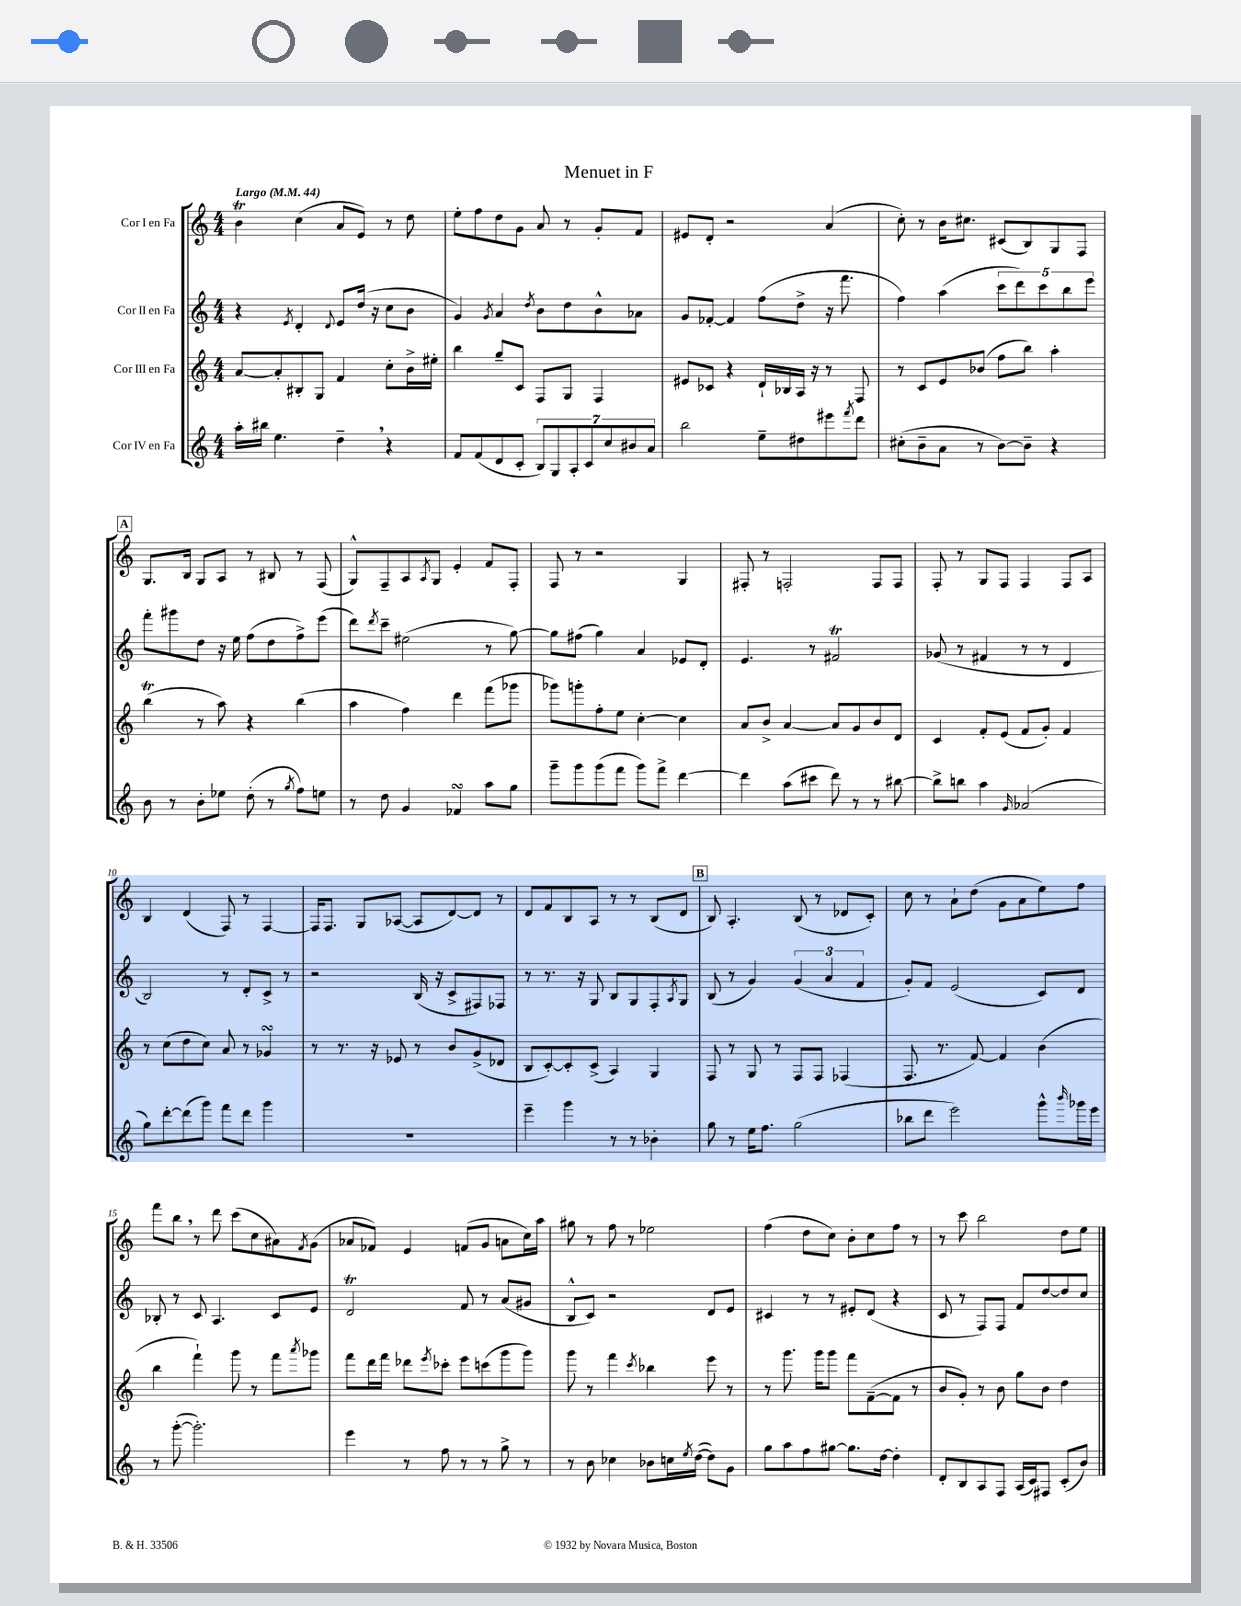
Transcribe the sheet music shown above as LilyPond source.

\header { title = "Menuet in F" }
<<
\new StaffGroup <<
\new Staff = "s0" \with { instrumentName = "Cor I en Fa" } {
    \clef treble \key c \major \numericTimeSignature \time 4/4 \tempo "Largo" 4 = 44
    b'4\trill c''4( a'8 e'8) r8 d''8 |
    e''8-. f''8 d''8 g'8 a'8 r8 g'8-. f'8 |
    eis'8 d'8-. r2 a'4( |
    c''8-.) r8 b'16 cis''8. cis'8( b8) g8 f8 |
    \mark \markup { \box "A" } g8. b16 g8 a8 r8 bis8 r8 f8( |
    g8-^) f8-- a8 \acciaccatura { a8 } g8 e'4-. f'8 f8-. |
    f8 r8 r2 g4 |
    fis8-. r8 f2-. f8 f8 |
    f8-. r8 g8 f8 f4 f8 a8 |
    b4 d'4( f8) r8 f4~ |
    f16 f8. g8 aes8~( aes8 d'8~) d'8 r8 |
    d'8 f'8 b8 a8 r8 r8 b8( d'8 |
    \mark \markup { \box "B" } b8) a4.-. b8( r8 des'8 c'8-.) |
    c''8 r8 a'8-! d''8( g'8 a'8 e''8) f''8 |
    f'''8 b''8 \breathe r8 d'''8 c'''8( c''8 ais'8) \acciaccatura { f'8 } g'8( |
    aes'8 fes'8) e'4 f'8( g'8 a'8 c''16) a''16 |
    gis''8 r8 f''8 r8 ees''2 |
    f''4( d''8 c''8) b'8-. c''8 f''8 r8 |
    r8 c'''8 b''2 d''8 e''8 \bar "|." |
}
\new Staff = "s1" \with { instrumentName = "Cor II en Fa" } {
    \clef treble \key c \major \numericTimeSignature \time 4/4
    r4 \acciaccatura { e'8 } d'4-. \appoggiatura { d'8 } e'8 d''16( r16 c''8 b'8 |
    g'4) \acciaccatura { g'8 } a'4 \acciaccatura { d''8 } b'8 d''8 b'8-^ aes'8 |
    g'8 fes'8~-. fes'4 f''8( d''8-> r16 f'''8. |
    f''4) a''4( \tuplet 5/4 { c'''8 d'''8) c'''8 b''8 e'''8 } |
    \mark \markup { \box "A" } f'''8-. gis'''8 d''8 r16 e''16 f''8( d''8 f''8->) e'''8( |
    d'''8) \acciaccatura { d'''8 } c'''8-- eis''2( r8 g''8~) |
    g''8 fis''8( g''4) a'4 ees'8 d'8-. |
    e'4. r8 fis'2\trill |
    ges'8( r8 fis'4 r8 r8 d'4 |
    b2) r8 d'8-. c'8-> r8 |
    r2 b16( r16 c'8-> fis8) fes8 |
    r8 r8. r16 g8 b8 g8 f8-. \acciaccatura { a8 } g8 |
    \mark \markup { \box "B" } b8( r8 g'4) \tuplet 3/2 { g'4( a'4 f'4 } |
    g'8-.) f'8 e'2( c'8) d'8 |
    bes8-. r8 c'8 a4. c'8 e'8 |
    d'2\trill f'8 r8 a'8( gis'8 |
    b8-^ c'8) r2 d'8 e'8 |
    cis'4 r8 r8 eis'8-. d'8( r4 |
    c'8 r8 f8) f8 f'8 d''8~ d''8 c''8 \bar "|." |
}
\new Staff = "s2" \with { instrumentName = "Cor III en Fa" } {
    \clef treble \key c \major \numericTimeSignature \time 4/4
    a'8~ a'8-. bis8-. g8 f'4 c''8-. b'16-> eis''16-. |
    b''4 g''8-- c'8 f8 g8 f4 |
    eis'8 ces'8 r4 d'16-! bes16 a16 r16 r8 f8 |
    r8 c'8 e'8 bes'8( f''8 b''8) a''4-. |
    \mark \markup { \box "A" } b''4\trill( r8 a''8) r4 b''4( |
    a''4 f''4) d'''4 f'''8( ges'''8 |
    ges'''8) g'''8-. f''8-. e''8 c''4~-. c''4 |
    a'8 b'8-> a'4~ a'8 g'8 b'8 d'8 |
    c'4 f'8-. e'8( f'8 g'8-.) f'4 |
    r8 c''8( d''8 c''8) a'8 r8 ges'4\turn |
    r8 r8. r16 ees'8 r8 b'8 g'8->( des'8 |
    b8 c'8~-.) c'8-. c'8->( a4) g4 |
    \mark \markup { \box "B" } f8 r8 g8 r8 f8 f8 fes4( |
    f8. r8. f'8~) f'4 b'4( |
    b''4 f'''4-!) g'''8 r8 f'''8 \acciaccatura { a'''8 } ges'''8 |
    f'''8 d'''16 f'''16 des'''8 \acciaccatura { e'''8 } ces'''8-. e'''8 c'''8( g'''8 g'''8) |
    g'''8 r8 f'''4 \acciaccatura { c'''8 } bes''4 e'''8 r8 |
    r8 g'''8. g'''16 g'''8 f'''8 f'8~--( f'8 r8 |
    b'8 g'8-.) r8 b'8 g''8 b'8 d''4 \bar "|." |
}
\new Staff = "s3" \with { instrumentName = "Cor IV en Fa" } {
    \clef treble \key c \major \numericTimeSignature \time 4/4
    a''16-. bis''16 e''4. d''4-- \breathe r4 |
    f'8 f'8( d'8 c'8-. \tuplet 7/4 { b8) g8 a8-. c'8 c''8 bis'8 a'8 } |
    b''2 e''8-- dis''8 eis'''8 \acciaccatura { f'''8 } d'''8 |
    cis''8-.( b'8-- a'8 r8 b'8~) b'8-- r4 |
    \mark \markup { \box "A" } b'8 r8 b'8-. ees''8 d''8-.( r8 \acciaccatura { g''8 } f''8) e''8 |
    r8 d''8 g'4 fes'4\turn a''8 g''8 |
    g'''8-- g'''8 g'''8( f'''8 g'''8) f'''8-> d'''4~ |
    d'''4 a''8( cis'''8 d'''8) r8 r8 bis''8~ |
    bis''8-> b''8 a''4 \grace { g'16 } aes'2( |
    g''8) d'''8~-. d'''8( g'''8) f'''8 d'''8 g'''4 |
    R1 |
    e'''4-- g'''4 r8 r8 bes'4-. |
    \mark \markup { \box "B" } g''8 r8 e''16 f''8. g''2( |
    bes''8 d'''8 e'''2) g'''8-^ \grace { b'''16 } ges'''16 e'''16 |
    r8 g'''8~-.( g'''2.-.) |
    e'''4 r8 f''8 r8 r8 g''8-> r8 |
    r8 b'8 ces''4 bes'8 c''16 \acciaccatura { e''8 } d''16~( d''8) g'8 |
    g''8 a''8 f''8 gis''8~ gis''8. d''16~ d''4-. |
    d'8-. b8 a8 f8 a16( c'16) fis8 c'8-.( b'8) \bar "|." |
}
>>
>>
